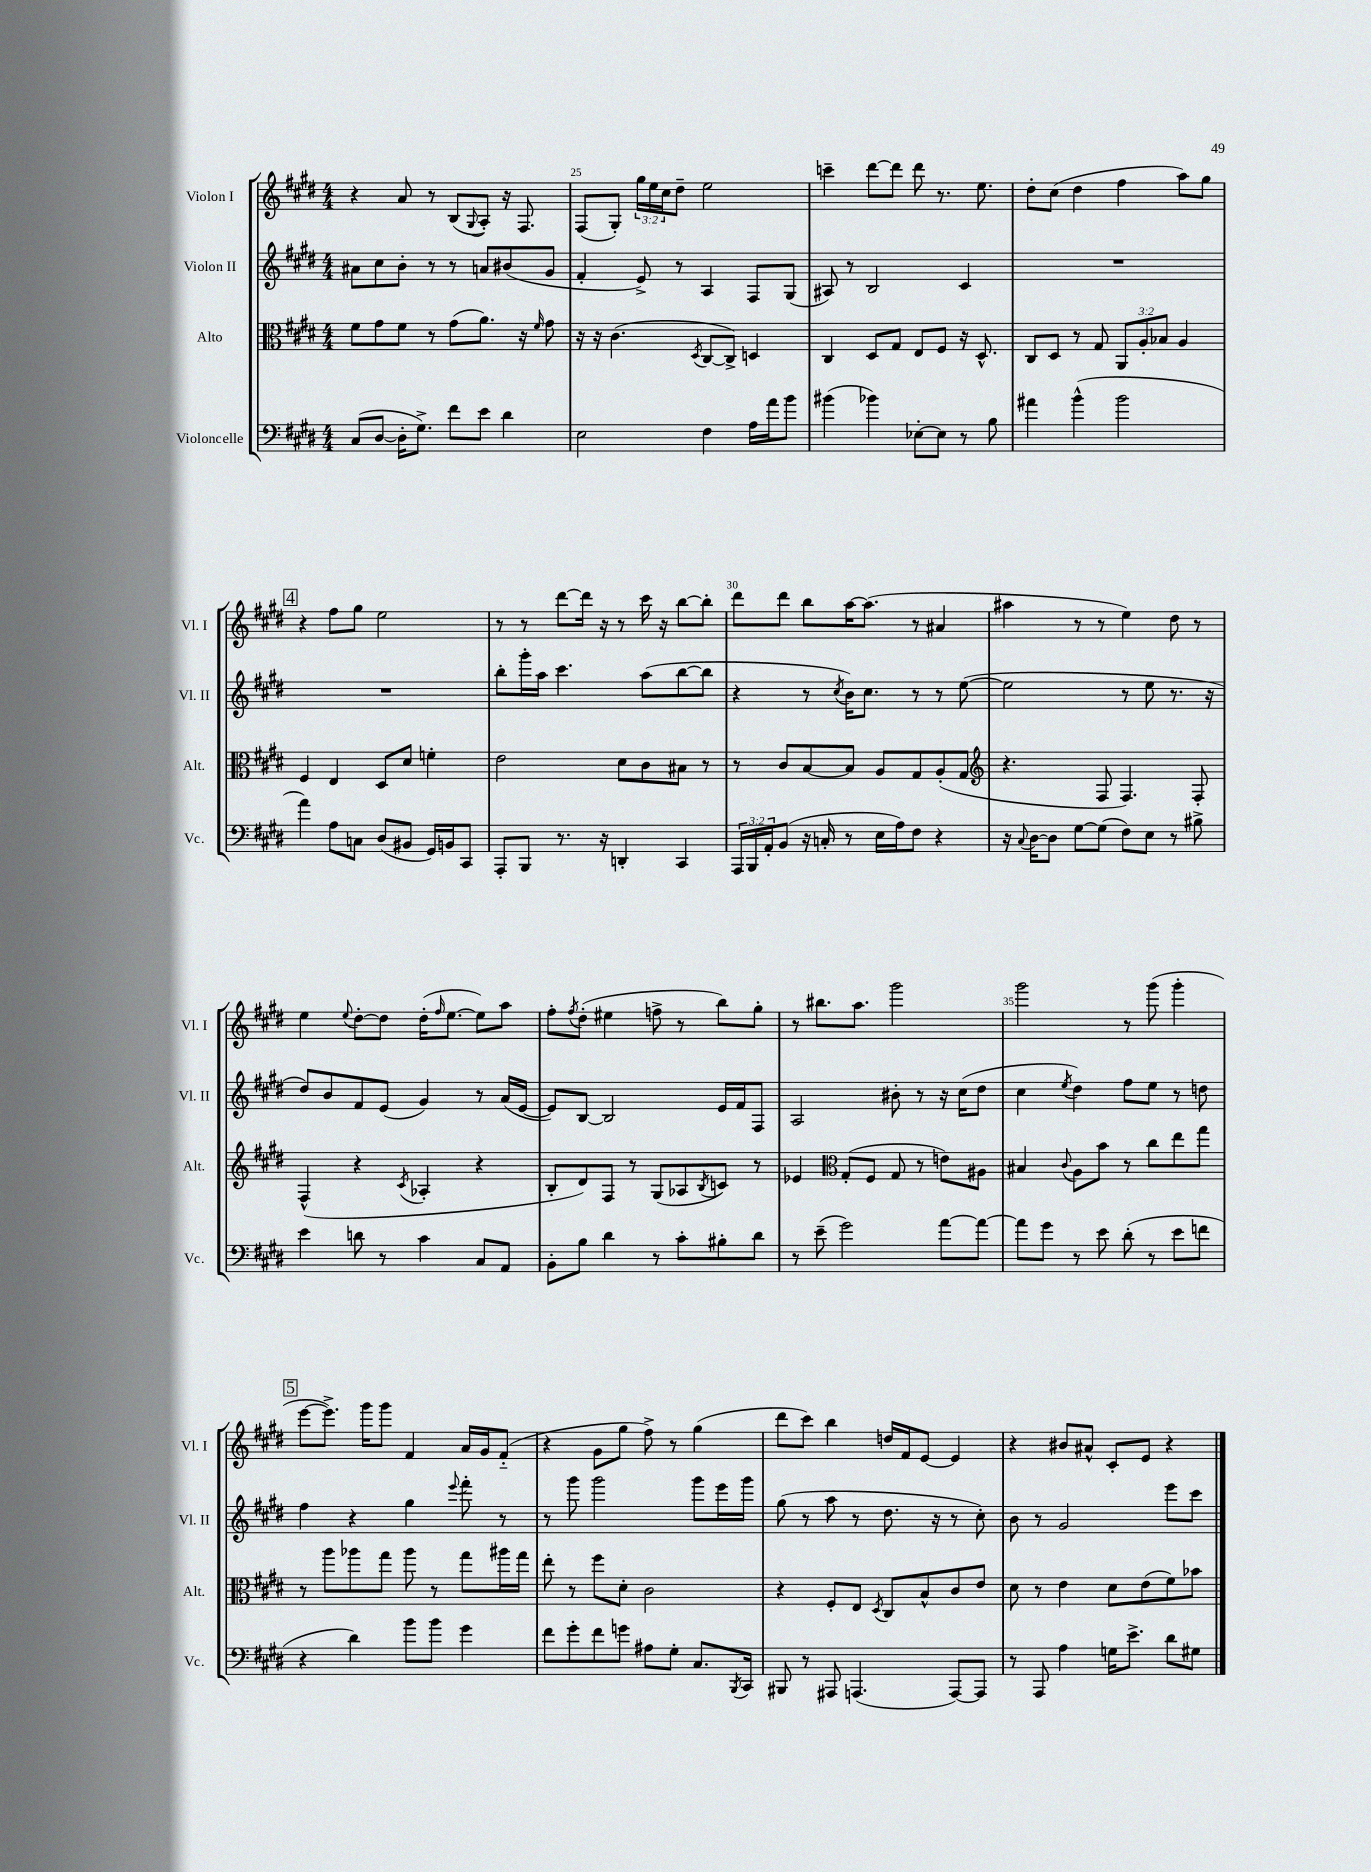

**kern	**kern	**kern	**kern
*part4	*part3	*part2	*part1
*staff4	*staff3	*staff2	*staff1
*I"Violoncelle	*I"Alto	*I"Violon II	*I"Violon I
*I'Vc.	*I'Alt.	*I'Vl. II	*I'Vl. I
*clefF4	*clefC3	*clefG2	*clefG2
*k[f#c#g#d#]	*k[f#c#g#d#]	*k[f#c#g#d#]	*k[f#c#g#d#]
*M4/4	*M4/4	*M4/4	*M4/4
=24	=24	=24	=24
(8C#/L	8f#\L	8a#X\L	4r
[8D#/J	8g#\	8cc#\	.
16D#'\KL]	8f#\J	8b'\J	8a/
8.G#^\J)	.	.	.
.	8r	8r	8r
8f#\L	(8g#\L	8r	(8B/L
.	.	.	8qqG#/
8e\J	8.a\J)	8an/L	8A'/J)
4d#\	.	(8b#X/	16r
.	16r	.	8.F#/
.	16qqf#/	.	.
.	8g#\	8g#/J	.
=25	=25	=25	=25
2E\	16r	4f#'/	(8F#/L
.	16r	.	.
.	(4.c#\	.	8G#'/J)
.	.	8e^/)	24gg#\LL
.	.	.	24ee\
.	.	.	24cc#\J
.	.	8r	8dd#~\J
.	8qD#/	.	.
4F#\	[8C#/L	4A/	2ee\
.	8C#^/J])	.	.
16A\LL	4Dn/	8F#/L	.
16a\J	.	.	.
8b\J	.	(8G#/J	.
=26	=26	=26	=26
(4b#X\	4C#/	8A#X/)	4cccn~\
.	.	8r	.
4b-X\)	8D#/L	2B/	[8ddd#\L
.	8G#/J	.	8ddd#\J]
[8E-X'\L	8E/L	.	8ddd#\
8E-\J]	8F#/J	.	8.r
8r	16r	4c#/	.
.	8.D#^^/	.	8.ee\
8B\	.	.	.
=27	=27	=27	=27
4a#X\	8C#/L	1r	8dd#'\L
.	8D#/J	.	(8cc#\J
(4b^^\	8r	.	4dd#\
.	8G#/	.	.
2b\	12AA/L	.	4ff#\
.	12A'/	.	.
.	12B-X/J	.	.
.	4A/	.	8aa\L)
.	.	.	8gg#\J
!!LO:LB:g=z
!!LO:REH:place=s1:t=4
=28	=28	=28	=28
4a\)	4F#/	1r	4r
8A\L	4E/	.	8ff#\L
8Cn\J	.	.	8gg#\J
(8D#/L	8D#/L	.	2ee\
8BB#X/J	8d#/J	.	.
16GG#/LL)	4fn'\	.	.
16BBn/J	.	.	.
8CC#/J	.	.	.
=29	=29	=29	=29
8AAA'/L	2e\	8bb'\L	8r
8BBB/J	.	16ggg#'\L	8r
.	.	16aa\JJ	.
8.r	.	4.ccc#\	[8ddd#\L
.	.	.	16ddd#\Jk]
16r	.	.	16r
4DDn'/	8d#\L	.	8r
.	8c#\	(8aa\L	16ccc#\
.	.	.	16r
4CC#/	8B#X\J	[8bb\	[8bb\L
.	8r	8bb\J]	8bb'\J]
=30	=30	=30	=30
24AAA/LL	8r	4r	8ddd#\L
24BBB/	.	.	.
24AA'/J	.	.	.
(8BB/J	8c#/L	.	8ddd#\J
16r	[8B/	8r	8bb\L
16Cn'/	.	.	.
.	.	8qcc#/	.
8r	8B/J]	16b\KL)	[16aa\K
.	.	8.cc#\J	(8.aa\J]
16E\LL	8A/L	.	.
16A\J)	.	.	.
8F#\J	8G#/	8r	8r
4r	(8A'/	8r	4a#X/
.	8G#/J	([8ee\	.
=31	=31	=31	=31
*	*clefG2	*	*
16r	4.r	2ee\]	4aa#X\
8qqC#/	.	.	.
[16D#\KL	.	.	.
8D#\J]	.	.	.
[8G#\L	.	.	8r
(8G#\J]	8F#/	.	8r
8F#\L)	4.F#/)	8r	4ee\)
8E\J	.	8ee\	.
8r	.	8.r	8dd#\
8B#X^\	8F#'/	.	8r
.	.	16r	.
!!LO:LB:g=z
=32	=32	=32	=32
4e\	(4F#^^/	8dd#/L)	4ee\
.	.	8b/	.
.	.	.	8qqee/
8dn\	4r	8f#/	[8dd#'\L
8r	.	(8e/J	8dd#\J]
.	8qc#/	.	.
4c#\	4A-X'/	4g#/)	(16dd#'\KL
.	.	.	16qqff#/
.	.	.	[8.ee\J
8C#/L	4r	8r	8ee\L])
8AA/J	.	(16a/LL	8aa\J
.	.	[16e/JJ	.
=33	=33	=33	=33
8BB'\L	8B'/L	8e/L])	8ff#'\L
.	.	.	8qff#/
8B\J	8d#/)	[8B/J	(8dd#'\J
4d#\	8F#/J	2B/]	4ee#X\
.	8r	.	.
8r	(8G#/L	.	8ffn^\
8c#'\L	8A-X/	.	8r
.	8qB/	.	.
8B#X'\	8cn/J)	16e/LL	8bb\L)
.	.	16f#/J	.
8d#\J	8r	8F#/J	8gg#'\J
=34	=34	=34	=34
8r	4e-X/	2A/	8r
(8e~\	.	.	8.bb#X\L
*	*clefC3	*	*
2g#\)	(8G#'/L	.	.
.	.	.	8.aa\J
.	8F#/J	.	.
.	8G#/	8b#X'\	2ggg#\
.	8r	8r	.
[8a\L	8en\L)	16r	.
.	.	(16cc#\KL	.
8a\J_	8A#X\J	8dd#\J	.
=35	=35	=35	=35
8a\L]	4B#X/	4cc#\	2ggg#\
8g#\J	.	.	.
.	8qqc#/	8qee/	.
8r	8A\L	4dd#\)	.
8e\	8b\J	.	.
(8d#'\	8r	8ff#\L	8r
8r	8cc#\L	8ee\J	(8ggg#\
8e\L	8ee\	8r	4ggg#'\
8fn\J	8gg#\J	8ddn\	.
!!LO:LB:g=z
!!LO:REH:place=s1:t=5
=36	=36	=36	=36
4r	8r	4ff#\	[8eee\L
.	8aa\L	.	8.eee^\J])
4d#\)	8aa-X\	4r	.
.	.	.	16ggg#\KL
.	8gg#\J	.	8ggg#\J
8b\L	8aa-\	4gg#\	4f#/
8b\J	8r	.	.
.	.	8qqeee/	.
4g#\	8gg#\L	8fff#'\	16a/LL
.	.	.	16g#/J
.	16aa#X\L	8r	(8f#/J
.	16gg#\JJ	.	.
=37	=37	=37	=37
8f#\L	8ee'\	8r	4r
8g#'\	8r	8ggg#\	.
8f#\	8ff#\L	2ggg#\	8g#\L
8gn\J	8d#'\J	.	8gg#\J
8A#X\L	2c#\	.	8ff#^\)
8G#'\J	.	.	8r
8.C#/L	.	8ggg#\L	(4gg#\
.	.	16eee\L	.
8qBBB/	.	.	.
16CC#/Jk	.	16ggg#\JJ	.
=38	=38	=38	=38
8BBB#X/	4r	(8gg#\	8ddd#\L
8r	.	8r	8ccc#\J)
8AAA#X/	8F#'/L	8aa\	4bb\
(4.AAAn/	8E/J	8r	.
.	8qD#/	.	.
.	8C#/L	8.dd#\	16ddn/LL
.	.	.	16f#/J
.	8B^^/	.	[8e/J
.	.	16r	.
[8AAA/L)	8c#/	8r	4e/]
8AAA/J]	8e/J	8cc#'\)	.
=39	=39	=39	=39
8r	8d#\	8b\	4r
8AAA/	8r	8r	.
4A\	4e\	2g#/	8b#X/L
.	.	.	8a#X^^/J
16Gn\KL	8d#\L	.	8c#'/L
8.e^\J	.	.	.
.	(8e\	.	8e/J
8d#\L	8f#\)	8eee\L	4r
8G#X\J	8b-X\J	8ccc#\J	.
==	==	==	==
*-	*-	*-	*-
